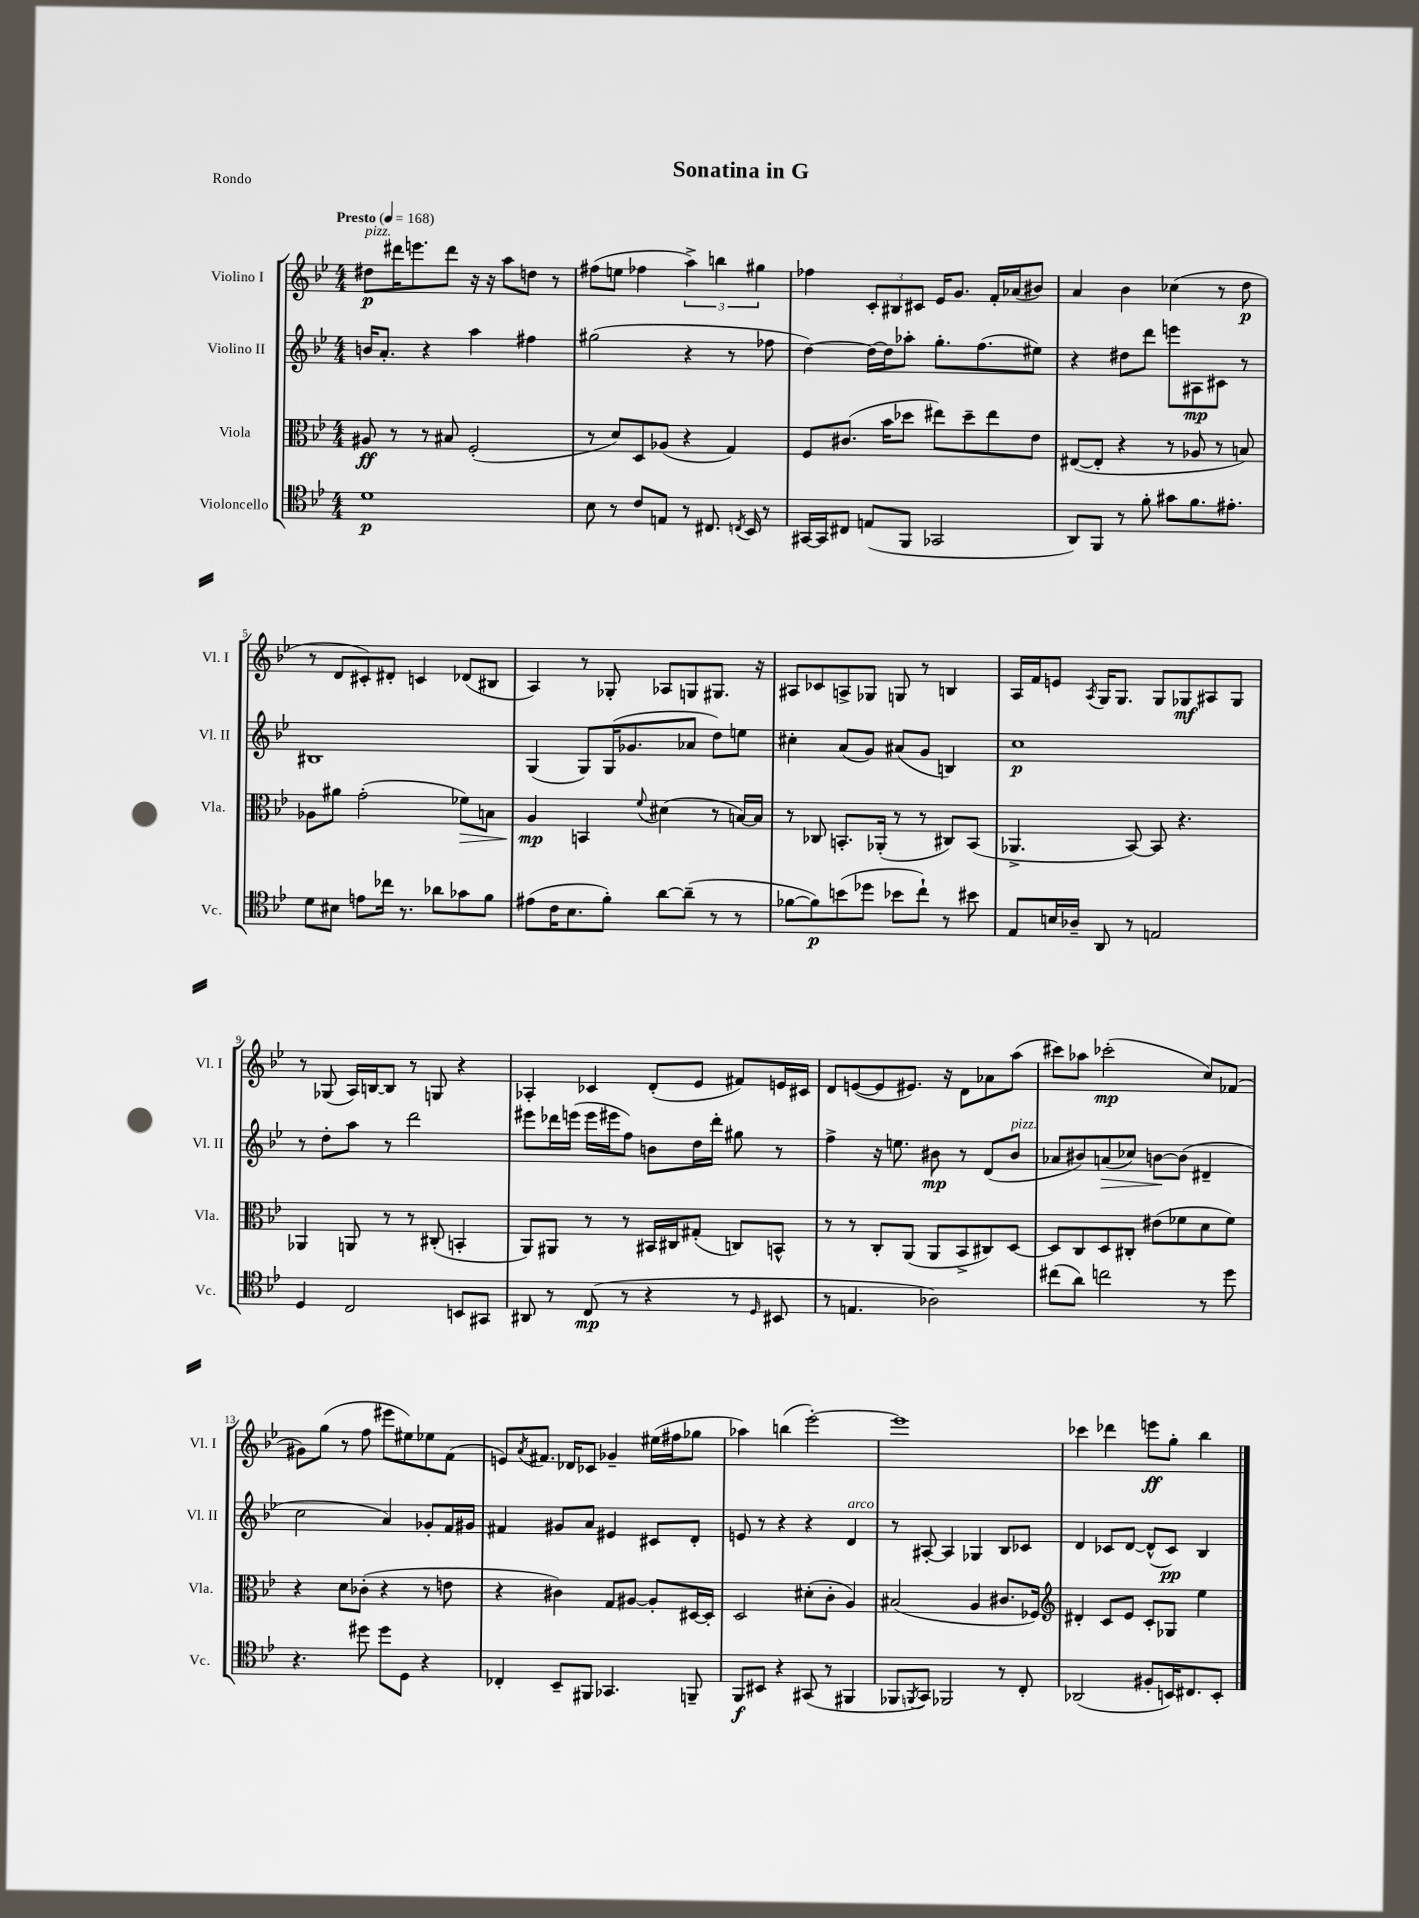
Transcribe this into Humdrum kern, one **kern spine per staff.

**kern	**dynam	**kern	**dynam	**kern	**dynam	**kern	**dynam
*part4	*part4	*part3	*part3	*part2	*part2	*part1	*part1
*staff4	*staff4	*staff3	*staff3	*staff2	*staff2	*staff1	*staff1
*I"Violoncello	*	*I"Viola	*	*I"Violino II	*	*I"Violino I	*
*I'Vc.	*	*I'Vla.	*	*I'Vl. II	*	*I'Vl. I	*
*clefC4	*	*clefC3	*	*clefG2	*	*clefG2	*
*k[b-e-]	*	*k[b-e-]	*	*k[b-e-]	*	*k[b-e-]	*
*M4/4	*	*M4/4	*	*M4/4	*	*M4/4	*
*MM168	*	*MM168	*	*MM168	*	*MM168	*
=1	=1	=1	=1	=1	=1	=1	=1
!	!	!	!	!	!	!LO:TX:a:B:t=Presto	!
!	!	!	!	!	!	!LO:TX:a:i:t=pizz.	!
1d	p	8A#X/	ff	16bn/KL	.	8dd#X\L	p
.	.	.	.	8.a'/J	.	.	.
.	.	8r	.	.	.	16ddd#X\K	.
.	.	.	.	.	.	8.eeen\	.
.	.	8r	.	4r	.	.	.
.	.	8B#X/	.	.	.	8ddd#\J	.
.	.	(2F'/	.	4aa\	.	16r	.
.	.	.	.	.	.	16r	.
.	.	.	.	.	.	8aa\L	.
.	.	.	.	4ff#X\	.	8ddn\J	.
.	.	.	.	.	.	8r	.
=2	=2	=2	=2	=2	=2	=2	=2
8B-\	.	8r	.	(2gg#X\	.	(8ff#X\L	.
8r	.	8d/L)	.	.	.	8een\J	.
8c/L	.	8D/	.	.	.	4ff-X\	.
8En/J	.	(8A-X/J	.	.	.	.	.
8r	.	4r	.	4r	.	6aa^\)	.
8.C#X/	.	.	.	.	.	.	.
.	.	.	.	.	.	6bbn\	.
.	.	4G/)	.	8r	.	.	.
8qCn/	.	.	.	.	.	.	.
16BB-/	.	.	.	.	.	.	.
.	.	.	.	.	.	6gg#X\	.
8r	.	.	.	8ff-X\	.	.	.
=3	=3	=3	=3	=3	=3	=3	=3
[16GG#X/LL	.	8F/L	.	[4dd\)	.	4ff-X\	.
16GG#/J]	.	.	.	.	.	.	.
8C#X/J	.	(8.c#X/J	.	.	.	.	.
(8En/L	.	.	.	16dd\LL_	.	12c'/L	.
.	.	16b-\KL	.	16dd\J]	.	.	.
.	.	.	.	.	.	12B#X/	.
8FF/J	.	8dd-X\J	.	8aa-X'\J	.	.	.
.	.	.	.	.	.	12c#X/J	.
2GG-X/	.	8ee#X\L)	.	8.gg'\L	.	16e-/KL	.
.	.	.	.	.	.	8.g/J	.
.	.	8dd-~\	.	.	.	.	.
.	.	.	.	(8.ff\	.	.	.
.	.	8ee#\	.	.	.	16f'/LL	.
.	.	.	.	.	.	(16a-X/J	.
.	.	8e-\J	.	8ee#X\J)	.	8b#X/J)	.
=4	=4	=4	=4	=4	=4	=4	=4
8AA/L)	.	([8E#X/L	.	4r	.	4a/	.
8FF/J	.	8E#'/J]	.	.	.	.	.
8r	.	4r	.	8dd#X\L	.	4b-\	.
8f'\	.	.	.	8ddd\J	.	.	.
8g#X\L	.	8r	.	8eeen\L	.	(4cc-X\	.
8.f\	.	8A-X/	.	8A#X\	mp	.	.
.	.	8r	.	8c#X\J	.	8r	.
8.e#X'\J	.	.	.	.	.	.	.
.	.	8Bn/)	.	8r	.	8dd\	p
!!LO:LB:g=z
=5	=5	=5	=5	=5	=5	=5	=5
8d\L	.	8A-X\L	.	1B#X	.	8r	.
8B#X\J	.	8a#X\J	.	.	.	8d/L	.
8en\L	.	(2g'\	.	.	.	8c#X'/)	.
16cc-X\Jk	.	.	.	.	.	8d#X'/J	.
8.r	.	.	.	.	.	.	.
.	.	.	.	.	.	4cn/	.
8a-X\L	.	.	.	.	.	.	.
!	!	!	!LO:HP:b	!	!	!	!
8g-X\	.	8f-X\L)	>	.	.	(8d-X/L	.
8f\J	.	8Bn\J	.	.	.	8B#X/J	.
=6	=6	=6	=6	=6	=6	=6	=6
(8e#X\L	.	4A/	mp	(4G/	.	4A/)	.
16c\K	.	.	.	.	.	.	.
8.B-\	.	.	.	.	.	.	.
.	.	4BBn/	]	8G/L)	.	8r	.
8f'\J)	.	.	.	(16G/K	.	8G-X'/	.
.	.	.	.	8.g-X/	.	.	.
.	.	8qqf/	.	.	.	.	.
[8a\L	.	(4d#X\	.	.	.	8A-X/L	.
(8a~\J]	.	.	.	8a-X/J	.	8Gn/	.
8r	.	8r	.	8dd\L)	.	8.G#X/J	.
8r	.	[16Bn/LL)	.	8een\J	.	.	.
.	.	16B/JJ]	.	.	.	16r	.
=7	=7	=7	=7	=7	=7	=7	=7
[8f-X\L	.	8r	.	4cc#X'\	.	8A#X/L	.
8f-\])	p	8C-X/	.	.	.	8c-X/	.
(8bn\	.	8.BBn'/L	.	(8a/L	.	8An^/	.
8dd-X\J	.	.	.	8g/J)	.	8G-X/J	.
.	.	(16AA-X'/Jk	.	.	.	.	.
8b-X\L	.	8r	.	(8a#X/L	.	8Gn/	.
8cc`\J)	.	8r	.	8g/J	.	8r	.
8r	.	8C#X/L)	.	4Bn/)	.	4Bn/	.
8b#X\	.	(8BB/J	.	.	.	.	.
=8	=8	=8	=8	=8	=8	=8	=8
8E-/L	.	4.AA-X^/	.	1cc	p	16A/LL	.
.	.	.	.	.	.	16f/J	.
16Bn/L	.	.	.	.	.	8en/J	.
16A-X~/JJ	.	.	.	.	.	.	.
.	.	.	.	.	.	8qA/	.
8AA/	.	.	.	.	.	16G/KL	.
.	.	.	.	.	.	8.G/J	.
8r	.	[8BB-/)	.	.	.	.	.
2En/	.	8BB-/]	.	.	.	8G/L	.
.	.	4.r	.	.	.	8G-X/	mf
.	.	.	.	.	.	8A#X/	.
.	.	.	.	.	.	8G-/J	.
!!LO:LB:g=z
=9	=9	=9	=9	=9	=9	=9	=9
4D/	.	4AA-X/	.	8r	.	8r	.
.	.	.	.	8dd'\L	.	(8G-X/	.
2C/	.	8AAn/	.	8aa\J	.	16A/LL)	.
.	.	.	.	.	.	[16Bn/J	.
.	.	8r	.	8r	.	8B/J]	.
.	.	8r	.	2ddd\	.	8r	.
.	.	(8C#X'/	.	.	.	8Gn/	.
8BBn/L	.	4BBn'/	.	.	.	4r	.
8GG#X/J	.	.	.	.	.	.	.
=10	=10	=10	=10	=10	=10	=10	=10
8AA#X/	.	8AA/L)	.	8eee#X\L	.	4A-X'/	.
8r	.	8AA#X/J	.	16ddd-X\L	.	.	.
.	.	.	.	(16eeen\JJ	.	.	.
(8C/	mp	8r	.	16eee\LL	.	4c-X/	.
.	.	.	.	16eee#X\J	.	.	.
8r	.	8r	.	8ff\J)	.	.	.
4r	.	16BB#X/LL	.	8bn\L	.	(8d'/L	.
.	.	16C#X/J	.	.	.	.	.
.	.	(8G#X'/J	.	16dd\L	.	8e-/J	.
.	.	.	.	16ddd-'\JJ	.	.	.
8r	.	8Cn/L)	.	8gg#X\	.	8f#X/L)	.
16qqD/	.	.	.	.	.	.	.
8BB#X/	.	8BBn^^/J	.	8r	.	16en/L	.
.	.	.	.	.	.	16c#X/JJ	.
=11	=11	=11	=11	=11	=11	=11	=11
8r	.	8r	.	4ff^\	.	8d/L	.
4.En/	.	8r	.	.	.	([8en/	.
.	.	8C'/L	.	16r	.	8e/]	.
.	.	.	.	8.een\	.	.	.
.	.	(8AA/J	.	.	.	8.e#X/J)	.
2A-X\)	.	8AA/L	.	8b#X\	mp	.	.
.	.	.	.	.	.	16r	.
.	.	8BB-^/	.	8r	.	8d\L	.
.	.	8C#X/)	.	(8d/L	.	8a-X\	.
!	!	!	!	!LO:TX:a:i:t=pizz.	!	!	!
.	.	[8D/J	.	8b#/J	.	(8aa\J	.
=12	=12	=12	=12	=12	=12	=12	=12
(8cc#X\L	.	8D/L]	.	8a-X/L	.	8ccc#X\L)	.
8a\J)	.	8C/	.	8b#X/)	.	8aa-X\J	.
!	!	!	!	!	!LO:HP:b	!	!
2ccn\	.	8D/	.	(8an/	>	(2ccc-X'\	mp
.	.	8C#X'/J	.	8cc-X/J)	.	.	.
.	.	(8e#X\L	.	[8bn\L	.	.	.
.	.	8f-X\	.	(8b\J]	]	.	.
8r	.	8d\	.	4d#X~/	.	8cc/L)	.
8dd\	.	8f-\J)	.	.	.	(8f-X/J	.
!!LO:LB:g=z
=13	=13	=13	=13	=13	=13	=13	=13
4.r	.	4r	.	2cc\	.	8g#X\L)	.
.	.	.	.	.	.	(8gg\J	.
.	.	8d\L	.	.	.	8r	.
8dd#X\	.	(8c-X'\J	.	.	.	8ff\	.
8dd#\L	.	4r	.	4a/)	.	8eee#X\L	.
8D\J	.	.	.	.	.	8ee#X\)	.
4r	.	8r	.	8g-X'/L	.	8ee-X\	.
.	.	8en\	.	16f/L	.	(8f\J	.
.	.	.	.	16g#X/JJ	.	.	.
=14	=14	=14	=14	=14	=14	=14	=14
4C-X'/	.	4r	.	4f#X/	.	8en/L)	.
.	.	.	.	.	.	8qa/	.
.	.	.	.	.	.	8.f#X/J	.
8BB-~/L	.	4c#X\)	.	8g#X/L	.	.	.
.	.	.	.	.	.	16d-X/KL	.
8FF#X/J	.	.	.	8a/J	.	8c-X/J	.
4.GG-X/	.	8G/L	.	4e#X/	.	4g-X~/	.
.	.	[8A#X/J	.	.	.	.	.
.	.	8A#'/L]	.	8c#X/L	.	(16ee#X\LL	.
.	.	.	.	.	.	16ff#X\J	.
8FFn~/	.	[16D#X/L	.	8d'/J	.	8gg-X\J	.
.	.	16D#'/JJ]	.	.	.	.	.
=15	=15	=15	=15	=15	=15	=15	=15
8FF/L	f	2D/	.	8en/	.	4aa-X\)	.
8BB#X/J	.	.	.	8r	.	.	.
4r	.	.	.	4r	.	(4bbn\	.
(8GG#X/	.	(8d#X'\L	.	4r	.	[2eee-'\)	.
8r	.	8c'\J	.	.	.	.	.
!	!	!	!	!LO:TX:a:i:t=arco	!	!	!
4FF#X/	.	4A/)	.	4d/	.	.	.
=16	=16	=16	=16	=16	=16	=16	=16
8FF-X/L	.	(2B#X/	.	8r	.	1eee-]	.
8qFFn/	.	.	.	.	.	.	.
8GG/J)	.	.	.	[8A#X'/	.	.	.
2FF-X/	.	.	.	4A#/]	.	.	.
.	.	4A/	.	4G-X/	.	.	.
8r	.	8.c#X/L	.	8B-/L	.	.	.
8C'/	.	.	.	8c-X/J	.	.	.
.	.	16F-X/Jk)	.	.	.	.	.
=17	=17	=17	=17	=17	=17	=17	=17
*	*	*clefG2	*	*	*	*	*
(2AA-X/	.	4d#X'/	.	4d/	.	4ccc-X\	.
.	.	8c/L	.	8c-X/L	.	4ddd-X\	.
.	.	8e-/J	.	[8d/J	.	.	.
8F#X'/L	.	8c'/L	.	(8d^^/L]	.	8eeen\L	ff
16BBn/K)	.	8G-X/J	.	8c-/J)	pp	8gg'\J	.
8.C#X/	.	.	.	.	.	.	.
.	.	4ee-\	.	4B-/	.	4bb-\	.
8BB'/J	.	.	.	.	.	.	.
==	==	==	==	==	==	==	==
*-	*-	*-	*-	*-	*-	*-	*-
